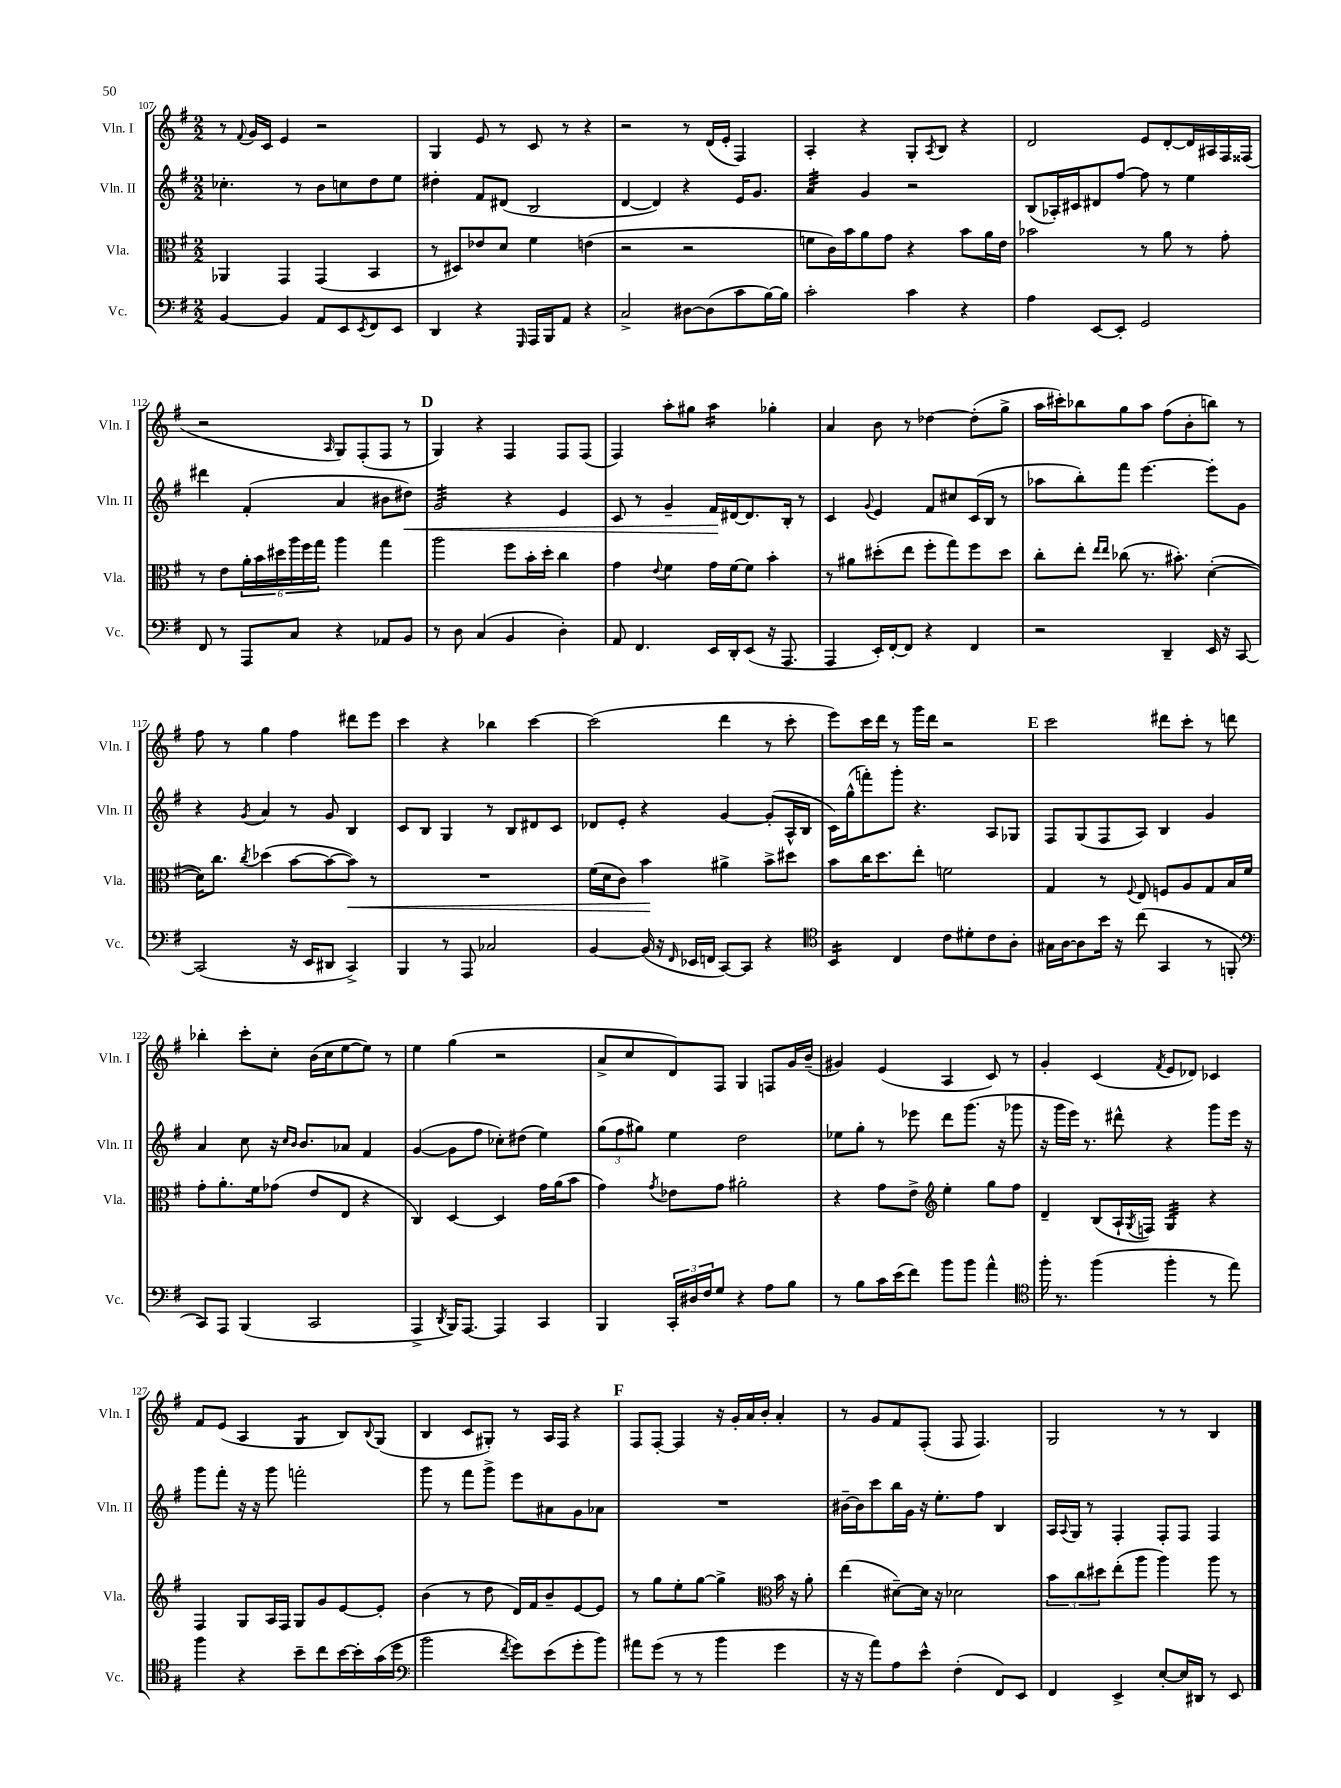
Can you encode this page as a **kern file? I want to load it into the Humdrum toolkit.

**kern	**kern	**kern	**kern
*staff4	*staff3	*staff2	*staff1
*clefF4	*clefC3	*clefG2	*clefG2
*k[f#]	*k[f#]	*k[f#]	*k[f#]
*M2/2	*M2/2	*M2/2	*M2/2
[4BB	4AA-	4.cc-'	8r
.	.	.	8qqf#
.	.	.	16g
.	.	.	16c
4BB]	4GG	.	4e
.	.	8r	.
8AA	(4GG	8b	2r
8EE	.	8cc	.
8qEE	.	.	.
8FF#	4BB	8dd	.
8EE	.	8ee	.
=	=	=	=
4DD	8r	4dd#'	4G
.	8D#)	.	.
4r	8e-	8f#	8e
.	8d	(8d#	8r
16qqGGG	.	.	.
16AAA	4f#	2B	8c
16BBB	.	.	.
8AA	.	.	8r
4r	(4e	.	4r
=	=	=	=
2C^	2r	[4d	2r
.	.	4d])	.
[8D#	2r	4r	8r
(8D#]	.	.	(16d
.	.	.	16e'
8c	.	16e	4F#)
.	.	8.g	.
[16B)	.	.	.
16B]	.	.	.
=	=	=	=
2c'	8f	4a	4A'
.	16c)	.	.
.	16b	.	.
.	8a	4g	4r
.	8g	.	.
4c	4r	2r	8G'
.	.	.	8qA
.	.	.	8B
4r	8b	.	4r
.	16a	.	.
.	16e	.	.
=	=	=	=
4A	2b-	(8B	2d
.	.	16A-')	.
.	.	16c#	.
[8EE	.	8d#	.
8EE']	.	[8ff#	.
2GG	8r	8ff#]	8e
.	8a	8r	[8d'
.	8r	4ee	16d]
.	.	.	16A#
.	8g'	.	16F#
.	.	.	(16F##
=	=	=	=
8FF#	8r	4ddd#	2r
8r	8e	.	.
8AAA	24a'	(4f#'	.
.	24b	.	.
.	24dd#	.	.
8C	24aa	.	.
.	24ff#	.	.
.	24gg	.	.
.	.	.	16qqA
4r	4aa	4a	8G)
.	.	.	(8F#'
8AA-	4gg	8b#	8F#
8BB	.	8dd#)	8r
=	=	=	=
8r	2aa	2g	4G)
8D	.	.	.
(4C	.	.	4r
4BB	8ff#	4r	4F#
.	16b'	.	.
.	16dd'	.	.
4D')	4cc	4e	8F#
.	.	.	(8F#
=	=	=	=
8AA	4g	8c	4F#)
4.FF#	.	8r	.
.	8qqe	.	.
.	4f#	4g~	8aa'
.	.	.	8gg#
16EE	16g	16f#	4aa
16DD'	[16f#	[16d#	.
(8EE	8f#]	8.d#]	.
16r	4b'	.	4gg-'
8.AAA	.	16B'	.
.	.	8r	.
=	=	=	=
4AAA	8r	4c	4a
.	8a#	.	.
.	.	8qqg	.
16EE')	(8dd#'	4e	8b
[16FF#'	.	.	.
8FF#]	8ee	.	8r
4r	8ff#'	8f#	[4dd-
.	8gg)	8cc#	.
4FF#	8ff#	(16c	(8dd-']
.	.	16B	.
.	8dd#	8r	8gg^
=	=	=	=
2r	8cc'	8aa-	16aa
.	.	.	16ccc#')
.	8ee'	8bb')	8bb-
.	16qqee	.	.
.	16qqee	.	.
.	(8cc-	8fff#	8gg
.	8.r	[4.eee	8aa
4DD~	.	.	(8ff#
.	8.b#')	.	.
.	.	.	8b'
16EE	([4d'	8eee']	8bb)
16r	.	.	.
[8CC	.	8g	8r
=	=	=	=
(2CC]	16d])	4r	8ff#
.	8.cc	.	.
.	.	.	8r
.	8qcc	8qg	.
.	(4dd-	4a	4gg
16r	[8b	8r	4ff#
16EE	.	.	.
8DD#	8b_	8g	.
4CC^)	8b])	4B	8ddd#
.	8r	.	8eee
=	=	=	=
4BBB	1r	8c	4ccc
.	.	8B	.
8r	.	4G	4r
8AAA	.	.	.
2C-	.	8r	4bb-
.	.	8B	.
.	.	8d#	[4ccc
.	.	8c	.
=	=	=	=
[4BB	(16f#	8d-	(2ccc]
.	16d	.	.
.	8c)	8e'	.
(16BB]	4b	4r	.
16r	.	.	.
16qqFF#	.	.	.
16EE-	.	.	.
16FF	.	.	.
[8CC)	4a#^	[4g	4ddd
8CC]	.	.	.
4r	8b^	(8g']	8r
.	8dd#	16A^^	8ccc'
.	.	16B	.
=	=	=	=
*clefC4	*	*	*
4BB	8b	16c)	8eee)
.	.	(16gg^^	.
.	16cc	8fff')	16ccc
.	8.dd	.	16ddd
4C	.	8ggg'	8r
.	8ee'	4.r	16ggg
.	.	.	16ddd
8c	2f	.	2r
8d#'	.	.	.
8c	.	8A	.
8A'	.	8G-	.
=	=	=	=
16G#	4G	8F#	2ccc
[16A	.	.	.
8A]	.	(8G	.
16b	8r	8F#	.
16r	.	.	.
.	8qqF#	.	.
(8cc	8E	8A)	.
4GG	8F	4B	8ddd#
.	8A	.	8ccc'
8r	8G	4g	8r
8FF'	16B	.	8ddd
.	16f#	.	.
=	=	=	=
*clefF4	*	*	*
8CC)	8g'	4a	4bb-'
8AAA	8.a'	.	.
(4BBB	.	8cc	8ccc'
.	16f#	.	.
.	(8g-	16r	8cc'
.	.	16qqcc	.
.	.	16qqb	.
.	.	8.b	.
2CC	8e	.	(16b
.	.	.	16cc
.	8E	8a-	[8ee
.	4r	4f#	8ee])
.	.	.	8r
=	=	=	=
4AAA^	4C)	([4g	4ee
8qDD	.	.	.
16BBB)	[4D	8g]	(4gg
[8.AAA	.	.	.
.	.	8ff#	.
4AAA]	4D]	8cc-')	2r
.	.	(8dd#	.
4CC	16g	4ee)	.
.	(16a	.	.
.	8b	.	.
=	=	=	=
4BBB	4g)	(12gg	8a^
.	.	12ff#	.
.	.	.	8cc
.	.	12gg#)	.
.	8qg	.	.
24CC'	8e-	4ee	8d)
24D#	.	.	.
24F#	.	.	.
8G	8g	.	8F#
4r	2a#'	2dd	4G
8A	.	.	8F
8B	.	.	16g
.	.	.	(16b~
=	=	=	=
8r	4r	8ee-	4g#)
8B	.	8gg'	.
16c	8g	8r	(4e
(16e	.	.	.
8f#)	8e^	8eee-	.
*	*clefG2	*	*
8b	4ee'	8ddd	4A
8b	.	(8.ggg	.
4a^^	8gg	.	8c)
.	.	16r	.
.	8ff#	8ggg-	8r
=	=	=	=
*clefC4	*	*	*
16ff#'	4d~	16r	4g'
8.r	.	16ggg	.
.	.	16eee)	.
.	.	8.r	.
(4ff#	(8B	.	(4c
.	16A`	8ddd#^^	.
.	8qG	.	.
.	16F)	.	.
.	.	.	8qf#
4ff#'	4G	4r	8e
.	.	.	8d-)
8r	4r	8ggg	4c-
8ee)	.	16eee	.
.	.	16r	.
=	=	=	=
4ff#	4F#	8ggg	8f#
.	.	8fff#'	(8e
4r	8G	16r	4A
.	.	16r	.
.	16A	8ggg	.
.	16F#	.	.
8b~	8G	2fff'	4G
8cc	8g	.	.
[16b	[8e	.	8B)
16b']	.	.	.
.	.	.	8qqB
(16g	8e']	.	(8G
16dd	.	.	.
=	=	=	=
*clefF4	*	*	*
2b	(4b	8ggg	4B
.	.	8r	.
.	8r	8fff#	8c
.	8dd	8ggg^	8G#')
8qf#	.	.	.
8g)	16d)	8eee	8r
.	16f#	.	.
(8e	8b~	8a#	16A
.	.	.	16F#
8g'	[8e	8g	4r
8b)	8e]	8a-	.
=	=	=	=
8a#	8r	1r	8F#
(8g	8gg	.	[8F#'
8r	8ee'	.	4F#]
8r	[8gg	.	.
4b	4gg^]	.	16r
.	.	.	16g'
.	.	.	16a
.	.	.	16b'
*	*clefC3	*	*
4g	16b	.	4a'
.	16r	.	.
.	8a'	.	.
=	=	=	=
16r	(4ee	[16b#~	8r
16r	.	16b#]	.
8a)	.	8ccc	8g
8A	[8d#~)	16bb	8f#
.	.	16g	.
8e^^	16d#]	16r	(8F#'
.	16r	8.ee'	.
(4F#'	2d-	.	8F#
.	.	8ff#	4.F#)
8FF#)	.	4B	.
8EE	.	.	.
=	=	=	=
4FF#	12b	16A	2G
.	.	8qqA	.
.	.	16G	.
.	12cc	.	.
.	.	8r	.
.	12dd#	.	.
4EE^	(8ee'	4F#'	.
.	8aa	.	.
[8E'	4aa)	8F#'	8r
16E]	.	8F#	8r
16DD#	.	.	.
8r	8aa	4F#	4B
8EE	8r	.	.
==	==	==	==
*-	*-	*-	*-
